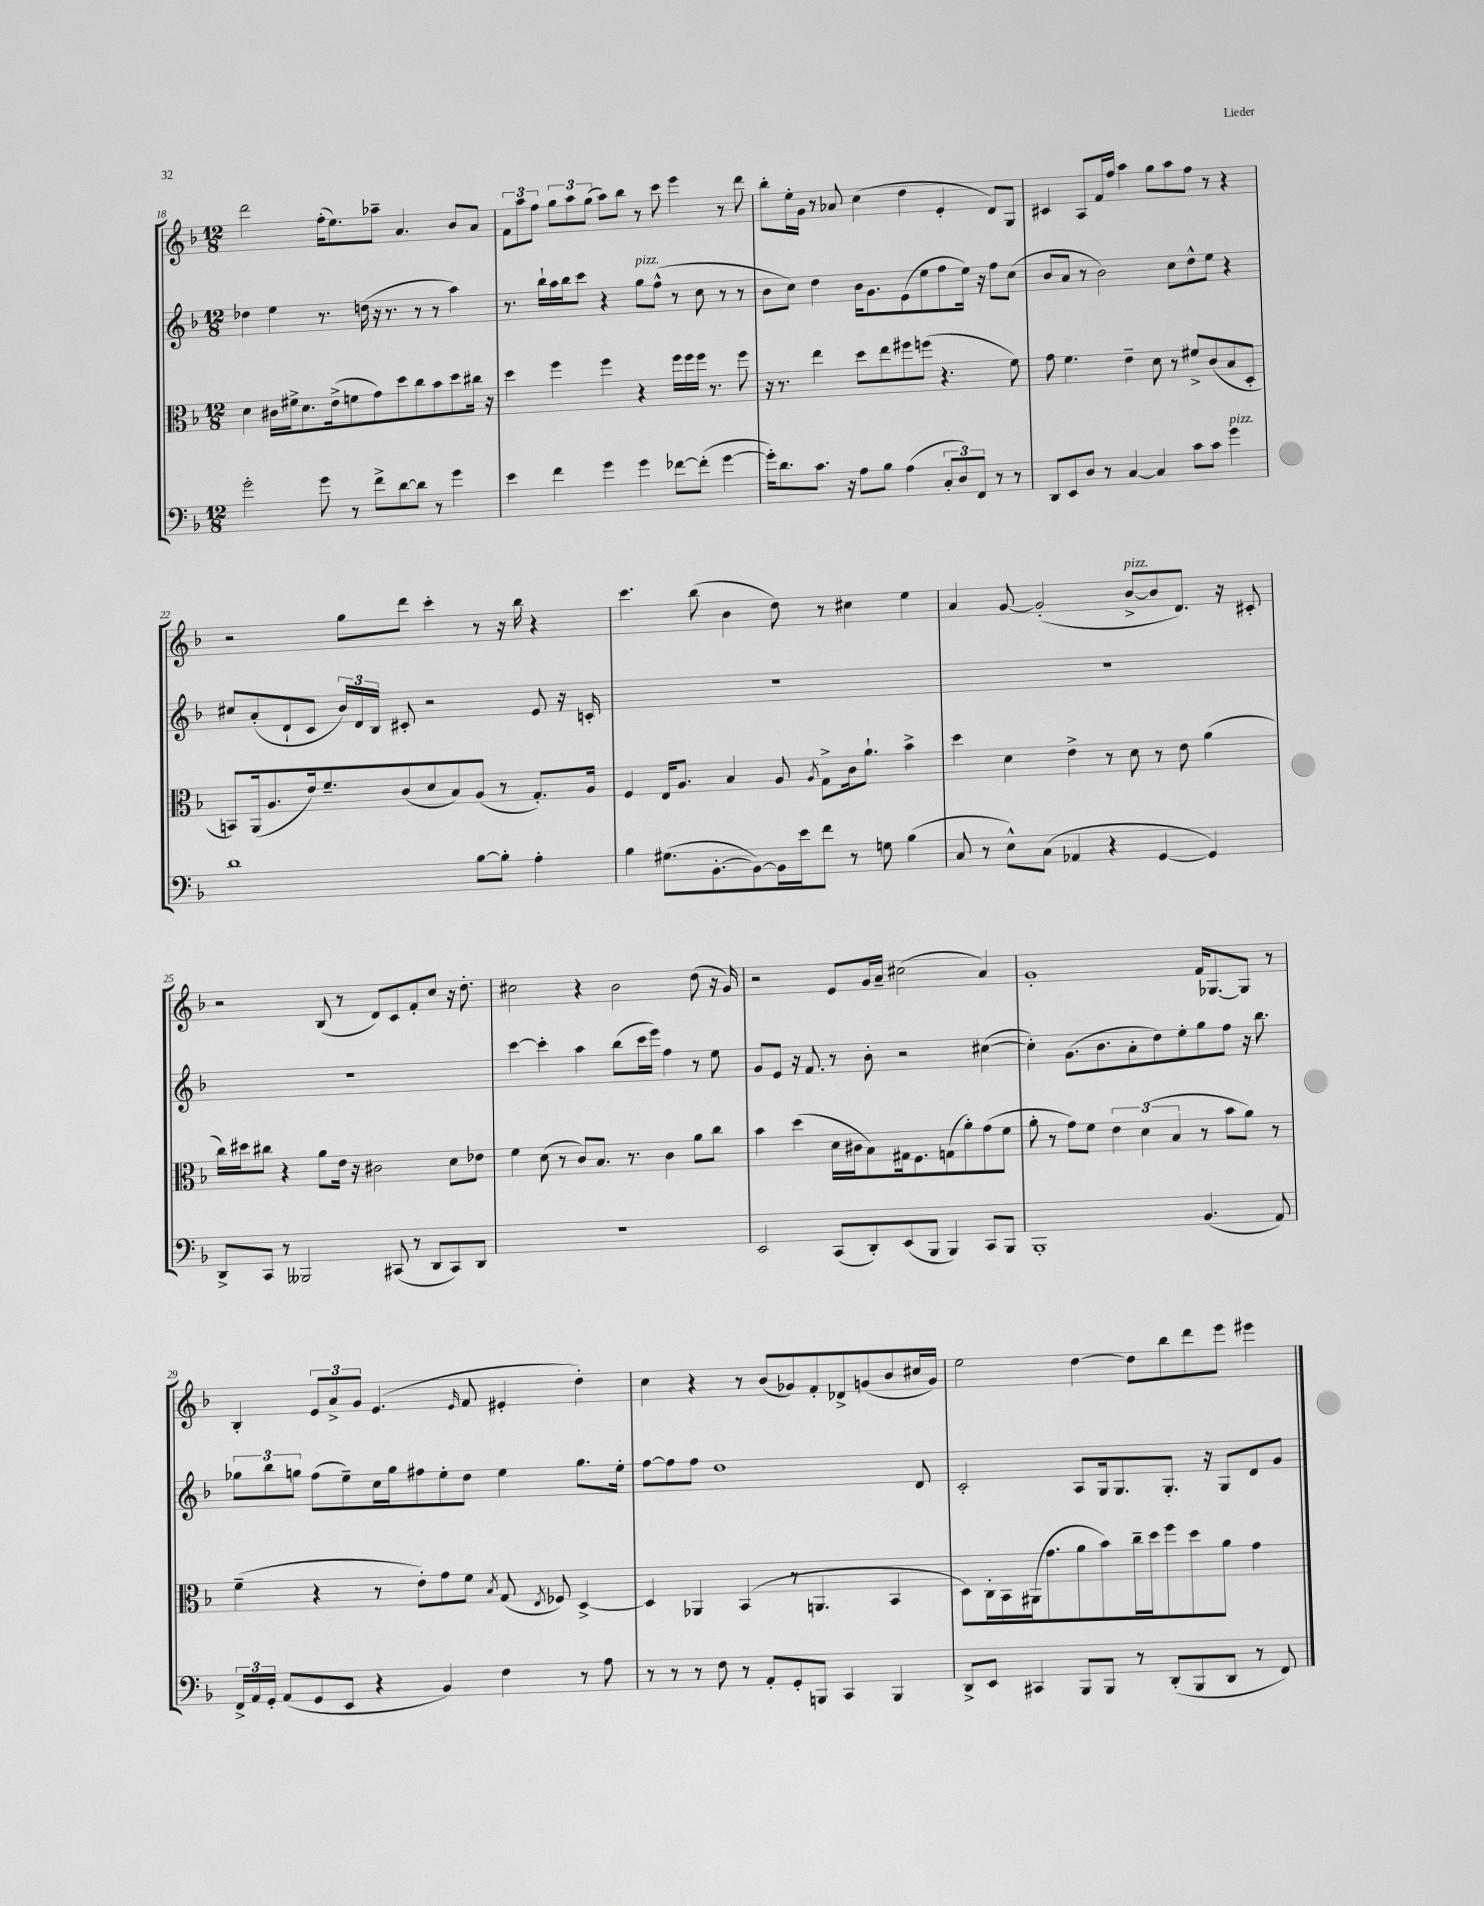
<<
\new StaffGroup <<
\new Staff = "s0" {
    \clef treble \key f \major \numericTimeSignature \time 12/8
    \autoBeamOff d'''2 f''16[-.( e''8.) aes''8]-- a'4. bes'8[ a'8] |
    \tuplet 3/2 { f'8[ a''8 f''8] } \tuplet 3/2 { g''8[ a''8 g''8]( } a''8[) bes''8] r8 c'''8 e'''4 r8 d'''8 |
    bes''8[-. e''16-. g'16] r8 aes'8 c''4( d''4 e'4-. d'8[) g8] |
    cis'4 a8[ f'16 f''16] a''4 g''8[ a''8 f''8] r8 r4 |
    r2 g''8[ d'''8] c'''4-. r8 r16 bes''16 r4 |
    c'''4. bes''8( bes'4 d''8) r8 cis''4 e''4 |
    a'4 g'8~ g'2-.( bes'8[~->^\markup { \italic "pizz." } bes'8 d'8.]) r16 cis'8-. |
    r2 bes8( r8 d'8[) c'8 f'8-. c''8] r16 d''8.-. |
    cis''2 r4 bes'2 d''8( r16 g'16) |
    r2 e'8[ g'16 a'16]-- cis''2( a'4) |
    g'1-. f'16[ ges8.~ ges8] r8 |
    bes4-. \tuplet 3/2 { e'8[ a'8-> g'8] } e'4.( \grace { e'16 } f'8 eis'4-. d''4-.) |
    c''4 r4 r8 bes'8[( ges'8) f'8-. des'8-> g'8( bes'8 cis''16 g'16]) |
    e''2 d''4~ d''8[ bes''8 d'''8 e'''8] eis'''4 \bar "|." |
}
\new Staff = "s1" {
    \clef treble \key f \major \numericTimeSignature \time 12/8
    \autoBeamOff des''4 e''4 r8. d''16( r16 r8. r8 r8 a''4) |
    r8. bes''16[-! a''16 bes''16 c'''8] r4 g''8[^\markup { \italic "pizz." } f''8]-^( r8 c''8 r8 r8 |
    bes'8[ c''8]) d''4 bes'16[ g'8. e'8( e''8 f''8 e''16]) r16 f''8[ c''8]( |
    bes'8[ a'8] r8 bes'2) c''8[ d''8-^ e''8] r4 |
    cis''8[ a'8-.( d'8-! c'8] \tuplet 3/2 { bes'16[) d'16 bes16] } cis'8-. r2 e'8 r16 c'16-. |
    R1. |
    R1. |
    R1. |
    c'''4~ c'''4-. a''4 bes''8[( c'''16 e'''16]) f''4 r8 e''8 |
    g'8[ e'8] r16 f'8. r8 bes'8-. r2 cis''4~( |
    cis''4-.) g'8.[( bes'8. a'8-. d''8) e''8-. g''8 f''8] r16 bes''8. |
    \tuplet 3/2 { ges''8[ bes''8 g''8] } f''8[( e''8--) c''16 g''16 fis''8 e''8-. d''8] e''4 g''8.[ e''16]-. |
    f''8[~ f''8 f''8] d''1 d'8 |
    c'2-. a8[ g16 g8. g8.]-. r16 g8[ d'8 g'8] \bar "|." |
}
\new Staff = "s2" {
    \clef alto \key f \major \numericTimeSignature \time 12/8
    \autoBeamOff d'4 cis'16[ fis'16-> d'8. e'16->( f'8 g'8) d''8 c''8 bes'8 d''8 cis''16] r16 |
    d''4 f''4 f''4 r4 f''16[ f''16 f''16] r8. f''8 |
    r16 r8. e''4 d''8[ e''8 fis''8 f''8]( r4. f'8) |
    g'8 f'4. e'4-- d'8 r8 fis'8[-> c'8( bes8 d8]-. |
    b,8[) a,16( a8. e'16) f'8.-- c'8( d'8 bes8) a8]( r8 g8.[-.) a16] |
    f4 e16[ a8.] bes4 a8 \acciaccatura { a8 } g8[-> c'16 a'8.]-! bes'4-> |
    d''4 d'4 e'4-> r8 d'8 r8 e'8 a'4( |
    c''16[) dis''16 cis''8] r4 a'8[ e'16] r16 cis'2 d'8[ ees'8] |
    f'4 d'8( r8 c'8[) bes8.] r8. c'4 a'8[ c''8] |
    bes'4 d''4( d'16[ cis'16 bes8) gis16 f8. g8( a'8-.) g'8( f'8] |
    a'8-. r8 g'8[) f'8] \tuplet 3/2 { e'4 d'4( bes4 } r8 bes'8[ a'8]) r8 |
    f'4--( r4 r8 e'8[-.) g'8 f'8] \acciaccatura { bes8 } g8( \acciaccatura { e8 } fes8) d4~-> |
    d4 aes,4 bes,4( r8 a,4. bes,4 |
    d8[) c16-. bes,16 ais,16( g'8. a'8 bes'8) c''16-- d''16 f''8 d''8 a'8] g'4 \bar "|." |
}
\new Staff = "s3" {
    \clef bass \key f \major \numericTimeSignature \time 12/8
    \autoBeamOff g'2-. g'8 r8 f'8[-> d'8~ d'8] r8 g'4 |
    e'4 f'4 g'4 g'4 fes'8[~ fes'8]-.( g'4~ |
    g'16[-.) d'8. c'8.] r16 a8[ bes8] a4( \tuplet 3/2 { c8[-. d8) f,8] } r8 r8 |
    d,8[ e,8 d8] r8 c4~ c4 c'8[ c'8] g'4^\markup { \italic "pizz." } |
    d'1 bes8[~ bes8]-. a4-. |
    bes4 gis8.[( bes,8.~-. bes,8~) bes,16 e'16 f'8] r8 g8 bes4( |
    c8 r8 e8[-^) c8]( aes,4 r4 g,4~ g,4) |
    d,8[-> c,8] r8 beses,,2 cis,8( r8 d,8[ cis,8) d,8] |
    R1. |
    e,2 c,8[( d,8-.) e,8( bes,,8] bes,,4) c,8[ bes,,8] |
    bes,,1-. bes,4.( a,8) |
    \tuplet 3/2 { f,16[-> a,16 g,16]-. } a,8[( g,8 e,8] r4 bes,4) f4 r8 a8 |
    r8 r8 r8 f8 r8 a,8[-. g,8-. b,,8] c,4 b,,4 |
    d,8[-> e,8] cis,4 bes,,8[ bes,,8] r8 d,8[-.( bes,,8 d,8] r8 f,8) \bar "|." |
}
>>
>>
\layout { \context { \Score currentBarNumber = #18 } }
